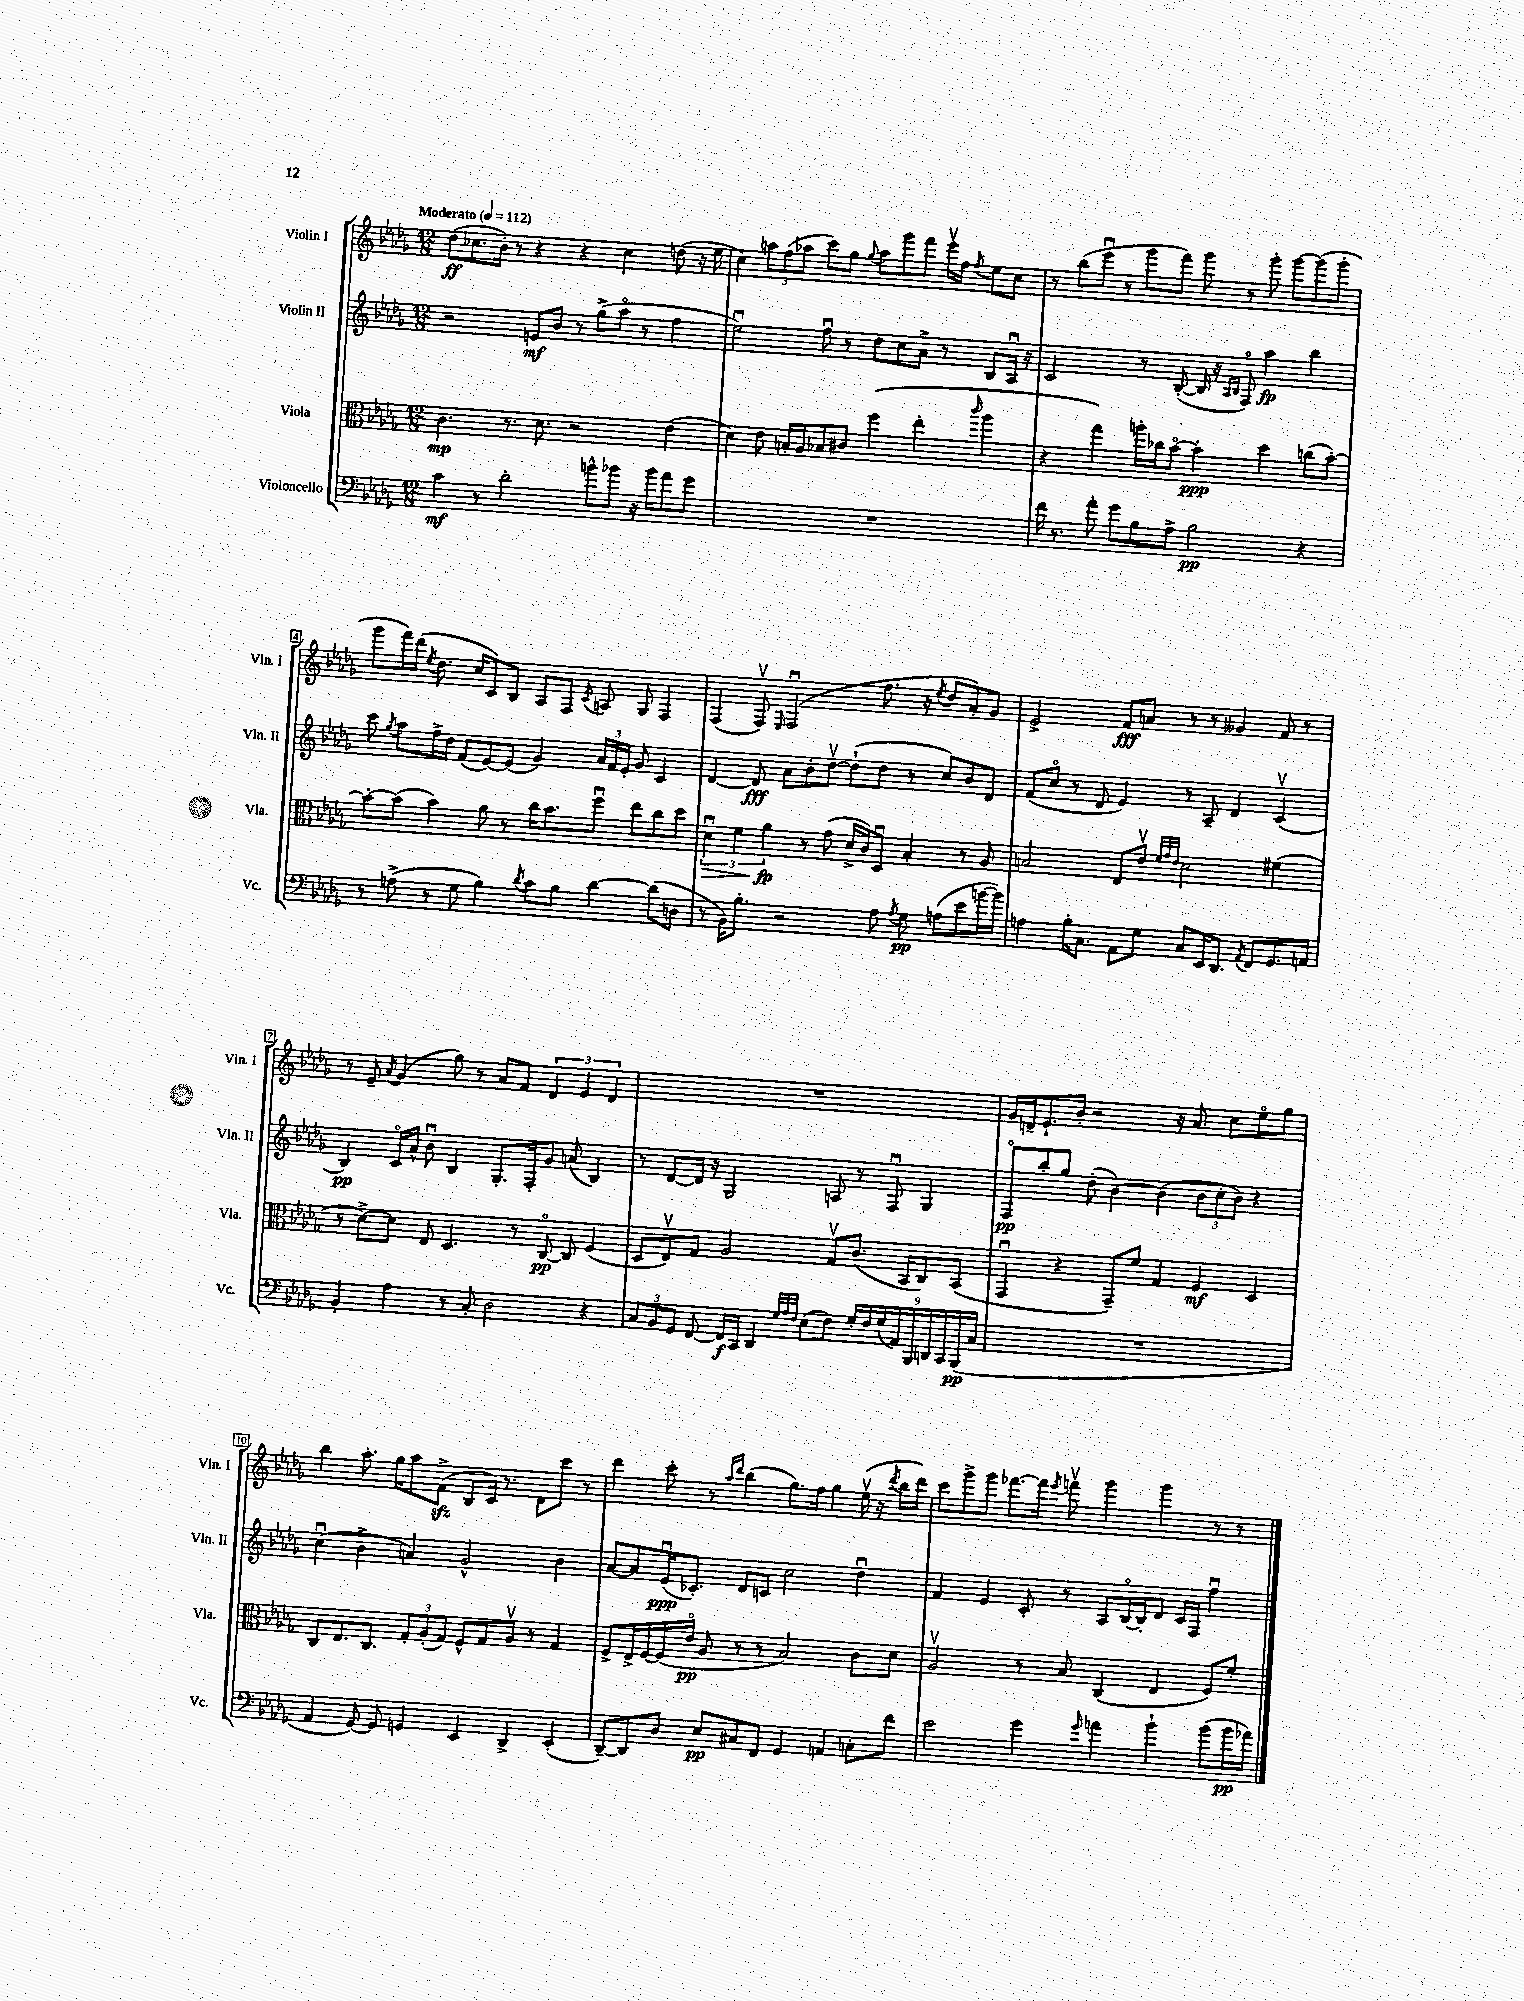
<<
\new StaffGroup <<
\new Staff = "s0" \with { instrumentName = "Violin I" shortInstrumentName = "Vln. I" } {
    \clef treble \key des \major \numericTimeSignature \time 12/8 \tempo "Moderato" 4 = 112
    \autoBeamOff des''8[\ff( ces''8. bes'16]-.) r8 r4 r4 ces''4 d''8( r16 ees''16 |
    c''4) \tuplet 3/2 { a''8[ f''8( aes''8] } c'''8[) ges''8] \appoggiatura { ges''8 } aes''8[ ges'''8 f'''8] ees'''16[\upbow f''16] \acciaccatura { f''8 } ees''8[ c''8] |
    r8 bes''8[( ees'''8]\downbow r8 ges'''8[ f'''8]) ges'''8 r8 ges'''8-. ges'''8[~ ges'''8( ges'''8]-. |
    ges'''8[ f'''16) des'''16]( \acciaccatura { ees''8 } des''8. c''16[ c'8) bes8] aes8[ f8] \acciaccatura { c'8 } a8 ges8 f4 |
    f4( f8\upbow) \grace { ees16 } f2\downbow( f''8. r16 \acciaccatura { ees''8 } des''8[ aes'8-.) ges'8] |
    ees'2-> f'8[\fff a'8] r8 r8 geses'4 f'8 r8 |
    r8 ees'8-- \acciaccatura { aes'8 } ges'4( ges''8) r8 aes'8[ f'8] \tuplet 3/2 { des'4 ees'4 des'4 } |
    R1. |
    ges'16[ d'16-- ees'8.-! bes'16]-. r2 r16 aes'8. c''8[ ees''8\flageolet ges''8] |
    bes''4 aes''8.-. ges''16[ aes''8 f'8]->\sfz( bes8[ c'16]) r8. des'8[ c'''8] r8 |
    des'''4 c'''8-. r8 \grace { aes''16[ des'''16] } bes''4( ges''8.[) f''16] ges''4 ees''16\upbow( r16 \acciaccatura { des'''8 } bes''16[ des'''16]) |
    c'''8[ ges'''8-> ges'''8] fes'''8.[~ fes'''16] \acciaccatura { ees'''8 } f'''8\upbow ges'''4 ges'''4 r8 r8 \bar "|." |
}
\new Staff = "s1" \with { instrumentName = "Violin II" shortInstrumentName = "Vln. II" } {
    \clef treble \key des \major \numericTimeSignature \time 12/8
    \autoBeamOff r2 e'8[\mf bes'8] r8 ges''8[->( aes''8]\flageolet r8 f''4 |
    ees''2\downbow) f''8\downbow r8 des''8[ c''8 aes'8]-> r8 bes8[ aes16]\downbow r16 |
    c'2 r8 bes8~-.( bes16 r16 \grace { aes16[ bes16] } f8\flageolet) aes''4\fp bes''4 |
    c'''8 \acciaccatura { ges''8 } aes''8[ f''16-> des''16] f'8[( ees'8~) ees'8]( ges'4) \tuplet 3/2 { aes'16[ f'16 ees'16]-. } ges'8 c'4 |
    des'4~ des'8\fff aes'8[ bes'8-. des''8]~\upbow des''8[-!( des''8] r8 c''8[) bes'8 des'8] |
    f'8[( c''8]\flageolet r8 des'8 ees'4) r8 aes8-- des'4 c'4\upbow( |
    bes4\pp) c'16[\flageolet aes'16]-^ bes'8\downbow bes4 ges8.[-. f16-. ges'8] a'8( bes4) |
    r8 des'8[~ des'16] r16 ges2 a8 r8 f8\downbow ges4 |
    f8[\flageolet\pp bes''8-. ges''8] des''8-.( bes'4~) bes'4( \tuplet 3/2 { bes'8[ c''8-. bes'8]) } r4 |
    c''4\downbow( bes'4-> a'4) ges'2-^ bes'4 |
    aes'8[~ aes'8 ees'16\downbow\ppp( ces'8.]-.) des'8[ c'8] c''2 des''4\downbow |
    f'4 ees'4 c'8-. r8 aes8[ bes16~\flageolet bes16-. des'8] c'16[ f16] f''4\downbow \bar "|." |
}
\new Staff = "s2" \with { instrumentName = "Viola" shortInstrumentName = "Vla." } {
    \clef alto \key des \major \numericTimeSignature \time 12/8
    \autoBeamOff c'4.\mp r8. des'8. r2 ees'4( |
    des'4) ees'8 b16[-. aes16 bes8 cis'8] f''4( ees''4-. \grace { c'''16 } aes''4 |
    r4 ges''4) a''16[-. ces''16 bes'8]~\flageolet bes'4-.\ppp des''4 c''8[( bes'8]~-.) |
    bes'8[~-. bes'8]( bes'4) aes'8 r8 c''16[ bes'8. f''8]\downbow ees''8[ c''8 des''8] |
    \tuplet 3/2 { des'4\downbow\> f'4 aes'4\fp\! } r8 ges'8( des'16[-> c'16) des8]\downbow bes4-. r8 aes8 |
    b2 ees8[ ees'8]\upbow \grace { f'32[ ges'32 ees'32] } des'2 fis'4( |
    r8 des'8[~->) des'8] ees8 des4. r8 c8~\flageolet\pp c8 f4( |
    des8[ ees8\upbow) ges8] aes2 ges8[\upbow c'8.]( bes,16[ c8) bes,8]( |
    ges,4\downbow r4 ges,8[--) f'8] ges4 f4\mf des4 |
    c8[ ees8. c8.] \tuplet 3/2 { ges8[-. aes8-.( ges8]) } f8[-^ ges8 aes8]\upbow r8 ges4 |
    f8[-> ees16-> f16~ f16( ees'16]\flageolet\pp aes8 r8 r8 bes2) c'8[ des'8] |
    aes2\upbow r8 bes8 c4( ees4 f8[) f'8]-. \bar "|." |
}
\new Staff = "s3" \with { instrumentName = "Violoncello" shortInstrumentName = "Vc." } {
    \clef bass \key des \major \numericTimeSignature \time 12/8
    \autoBeamOff c'4\mf r8 des'2-. b'8[-^ bes'8] r16 bes'16[ aes'8 ges'8] |
    R1. |
    f'16 r8. aes'8-. ges'8[ bes8 aes8]-> bes2\pp r4 |
    r8 a8->( r8 ges8 bes4) \acciaccatura { des'8 } c'8[ bes8] des'4~ des'8[( d8] |
    r8 bes,16[) bes8.]-. r2 aes8 \acciaccatura { aes8 } ges8\pp a8[( ees'8 b'16~ b'16]) |
    a4 bes16[-. c8.] aes,8[ ges8] c8[ ees,16 des,8.] \acciaccatura { aes,8 } f,8[ ges,8. a,16] |
    bes,4-. aes4 r8 c8-. des2 r4 |
    \tuplet 3/2 { c8[ bes,8 ges,8] } f,8~ f,16[\f c,16] des,4 \grace { ges32[ aes32 f32] } ees8[( f8]) \tuplet 9/8 { ges16[-. f16 ges16( aes,16) bes,,16 d,16 c,16 bes,,16\pp( c16] } |
    R1. |
    aes,4 ges,8~) ges,8 g,4 ees,4 des,4-> ees,4-.( |
    des,8[~--) des,8 des8] ees8[\pp cis8 f,8] ges,4 a,4 c8[-. f'8] |
    ees'2 ges'4 \grace { ges'16 } a'4 bes'4-! bes'8[( bes'16\pp aes'16]) \bar "|." |
}
>>
>>
\layout { \context { \Score \override BarNumber.stencil = #(make-stencil-boxer 0.1 0.3 ly:text-interface::print) } }
